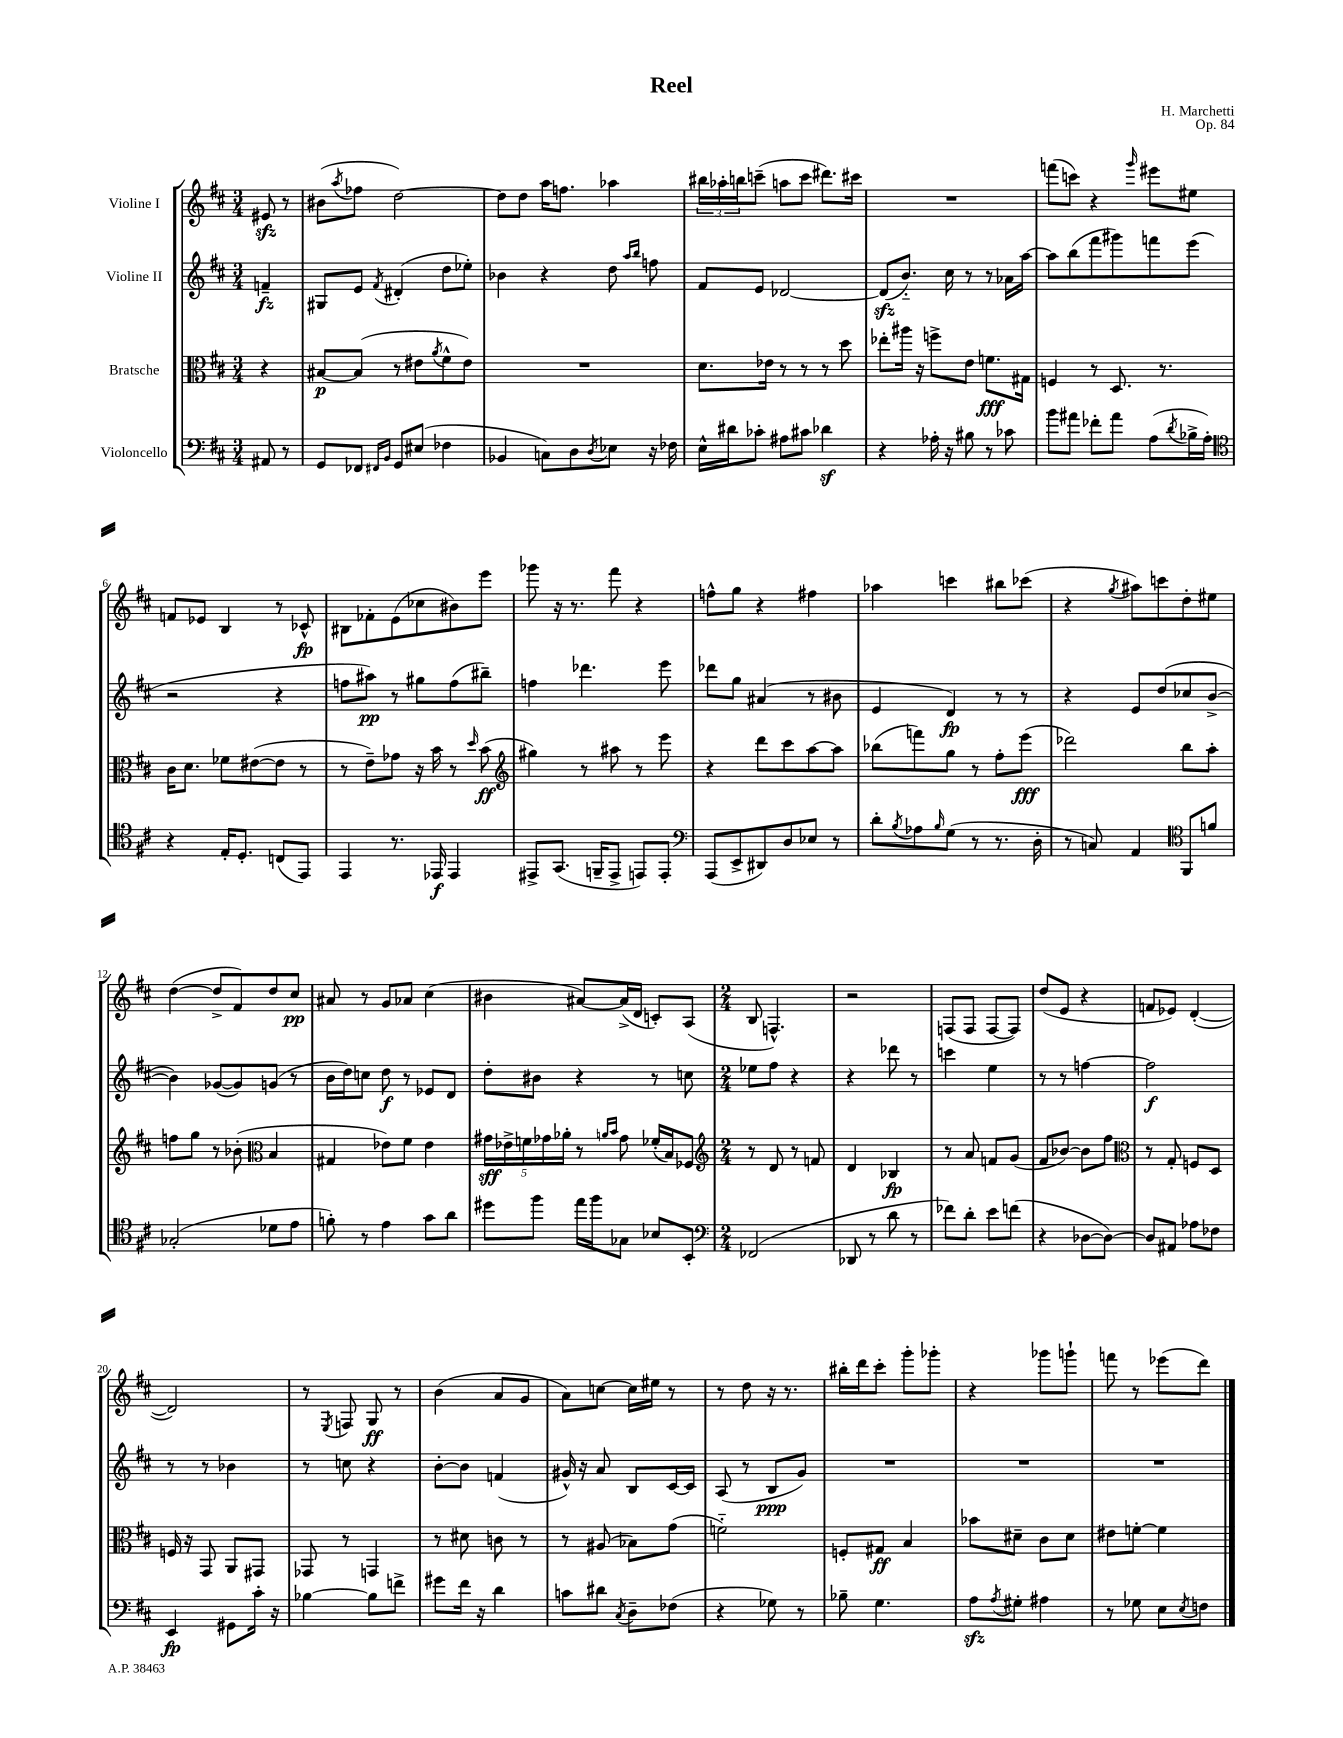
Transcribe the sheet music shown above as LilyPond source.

\header { title = "Reel" composer = "H. Marchetti" opus = "Op. 84" }
<<
\new StaffGroup <<
\new Staff = "s0" \with { instrumentName = "Violine I" } {
    \clef treble \key d \major \numericTimeSignature \time 3/4 \partial 4
    eis'8\sfz r8 |
    bis'8( \acciaccatura { a''8 } fes''8 d''2~) |
    d''8 d''8 a''16 f''8. aes''4 |
    \tuplet 3/2 { bis''16 aes''16-. b''16 } c'''8--( a''8 c'''8 dis'''8.) cis'''16 |
    R2. |
    f'''8( c'''8) r4 \grace { g'''16 } eis'''8 eis''8 |
    f'8 ees'8 b4 r8 ces'8-^\fp |
    bis8 fes'8-. e'8( ces''8 bis'8) e'''8 |
    ges'''8 r16 r8. fis'''8 r4 |
    f''8-^ g''8 r4 fis''4 |
    aes''4 c'''4 bis''8 ces'''8( |
    r4 \acciaccatura { g''8 } ais''8) c'''8 d''8-. eis''8 |
    d''4~( d''8-> fis'8) d''8 cis''8\pp |
    ais'8 r8 g'8 aes'8 cis''4( |
    bis'4 ais'8~) ais'16->( d'16 c'8-.) a8( |
    \numericTimeSignature \time 2/4 b8 f4.-^) |
    r2 |
    f8( f8 f8~ f8) |
    d''8( e'8 r4 |
    f'8 ees'8) d'4~-.( |
    d'2) |
    r8 \acciaccatura { e8 } f8 g8\ff r8 |
    b'4( a'8 g'8 |
    a'8) c''8~ c''16 eis''16 r8 |
    r8 d''8 r16 r8. |
    bis''16-. d'''16 cis'''8-. g'''8-. ges'''8-. |
    r4 ges'''8 g'''8-! |
    f'''8 r8 ees'''8( d'''8) \bar "|." |
}
\new Staff = "s1" \with { instrumentName = "Violine II" } {
    \clef treble \key d \major \numericTimeSignature \time 3/4 \partial 4
    f'4--\fz |
    gis8 e'8 \acciaccatura { fis'8 } dis'4-.( d''8 ees''8-.) |
    bes'4 r4 d''8 \grace { a''16 b''16 } f''8 |
    fis'8 e'8 des'2~ |
    des'8\sfz( b'8.-_) cis''16 r8 r8 aes'16 a''16~ |
    a''8 b''8( fis'''8 gis'''8) f'''8 e'''8( |
    r2 r4 |
    f''8 ais''8\pp) r8 gis''8 f''8( bis''8--) |
    f''4 des'''4. e'''8 |
    des'''8 g''8 ais'4( r8 bis'8 |
    e'4 d'4\fp) r8 r8 |
    r4 e'8 d''8( ces''8 b'8~-> |
    b'4) ges'8~( ges'8) g'8( r8 |
    b'16 d''16) c''8 d''8\f r8 ees'8 d'8 |
    d''8-. bis'8 r4 r8 c''8 |
    \numericTimeSignature \time 2/4 ees''8 fis''8 r4 |
    r4 des'''8 r8 |
    c'''4 e''4 |
    r8 r8 f''4~ |
    f''2\f |
    r8 r8 bes'4 |
    r8 c''8 r4 |
    b'8~-. b'8 f'4( |
    gis'16-^) r16 a'8 b8 cis'16~ cis'16 |
    a8( r8 b8\ppp g'8) |
    R2 |
    R2 |
    R2 \bar "|." |
}
\new Staff = "s2" \with { instrumentName = "Bratsche" } {
    \clef alto \key d \major \numericTimeSignature \time 3/4 \partial 4
    r4 |
    bis8~\p bis8( r8 eis'8 \acciaccatura { a'8 } fis'8-^ eis'8) |
    R2. |
    d'8. ees'16 r8 r8 r8 d''8 |
    ees''8-. ais''16 r16 f''8-> e'8 f'8.\fff gis16 |
    f4 r8 d8. r8. |
    cis'16 d'8. fes'8 eis'8~( eis'8 r8 |
    r8 e'8--) ges'8 r16 b'16 r8 \grace { d''16 } b'8\ff( |
    \clef treble gis''4) r8 ais''8 r8 e'''8 |
    r4 d'''8 cis'''8 a''8~ a''8 |
    bes''8( f'''8) g''8 r8 fis''8-. e'''8\fff( |
    des'''2) b''8 a''8-. |
    f''8 g''8 r8 bes'8-.( \clef alto b4 |
    gis4 ees'8) fis'8 ees'4 |
    \tuplet 5/4 { gis'16\sff ees'16-> f'16 ges'16 aes'16-. } r8 \grace { a'16 b'16 } ges'8 fes'16-.( b16) fes8 |
    \numericTimeSignature \time 2/4 \clef treble r8 d'8 r8 f'8 |
    d'4 bes4\fp |
    r8 a'8 f'8 g'8( |
    fis'8 bes'8~) bes'8 fis''8 |
    \clef alto r8 g8-. f8 d8 |
    f16 r16 g,8 a,8 gis,8 |
    ges,8 r8 g,4 |
    r8 dis'8 c'8 r8 |
    r8 ais8( bes8) g'8( |
    f'2-_) |
    f8-. gis8\ff b4 |
    bes'8 dis'8-- cis'8 dis'8 |
    eis'8 f'8~-. f'4 \bar "|." |
}
\new Staff = "s3" \with { instrumentName = "Violoncello" } {
    \clef bass \key d \major \numericTimeSignature \time 3/4 \partial 4
    ais,8 r8 |
    g,8 fes,8 \grace { fis,16 b,16 } g,8 eis8( fes4 |
    bes,4 c8) d8 \acciaccatura { d8 } ees8 r16 fes16 |
    e16-^ dis'16 ces'8-. ais8 cis'8 des'4\sf |
    r4 aes16-. r16 bis8 r8 ces'8 |
    b'8 ais'8 fes'8-. ais'8 a8( \acciaccatura { d'8 } bes16-> a16-.) |
    \clef tenor r4 e16-. d8.-. c8( e,8) |
    e,4 r8. ees,16\f ees,4 |
    eis,8-> g,8.( f,16-- eis,8-> e,8) e,8-. |
    \clef bass a,,8( e,8-> dis,8) d8 ees8 r8 |
    d'8-. \acciaccatura { b8 } aes8 \grace { b16 } g8( r8 r8. d16-. |
    r8 c8) a,4 \clef tenor fis,8 f'8 |
    ges2-.( des'8 e'8 |
    f'8-.) r8 e'4 g'8 a'8 |
    dis''8 fis''8 e''16 fis''16 ges8 bes8 b,8-. |
    \numericTimeSignature \time 2/4 \clef bass fes,2( |
    des,8 r8 d'8 r8 |
    fes'8) d'8-. e'8 f'8( |
    r4 des8~ des8~) |
    des8 ais,8 aes8 fes8 |
    e,4\fp gis,8 cis'16-. r16 |
    bes4~ bes8 f'8-> |
    gis'8 fis'16 r16 d'4 |
    c'8 dis'8 \acciaccatura { cis8 } d8-- fes8( |
    r4 ges8) r8 |
    bes8-- g4. |
    a8\sfz \acciaccatura { a8 } gis8-. ais4 |
    r8 ges8 e8 \acciaccatura { e8 } f8 \bar "|." |
}
>>
>>
